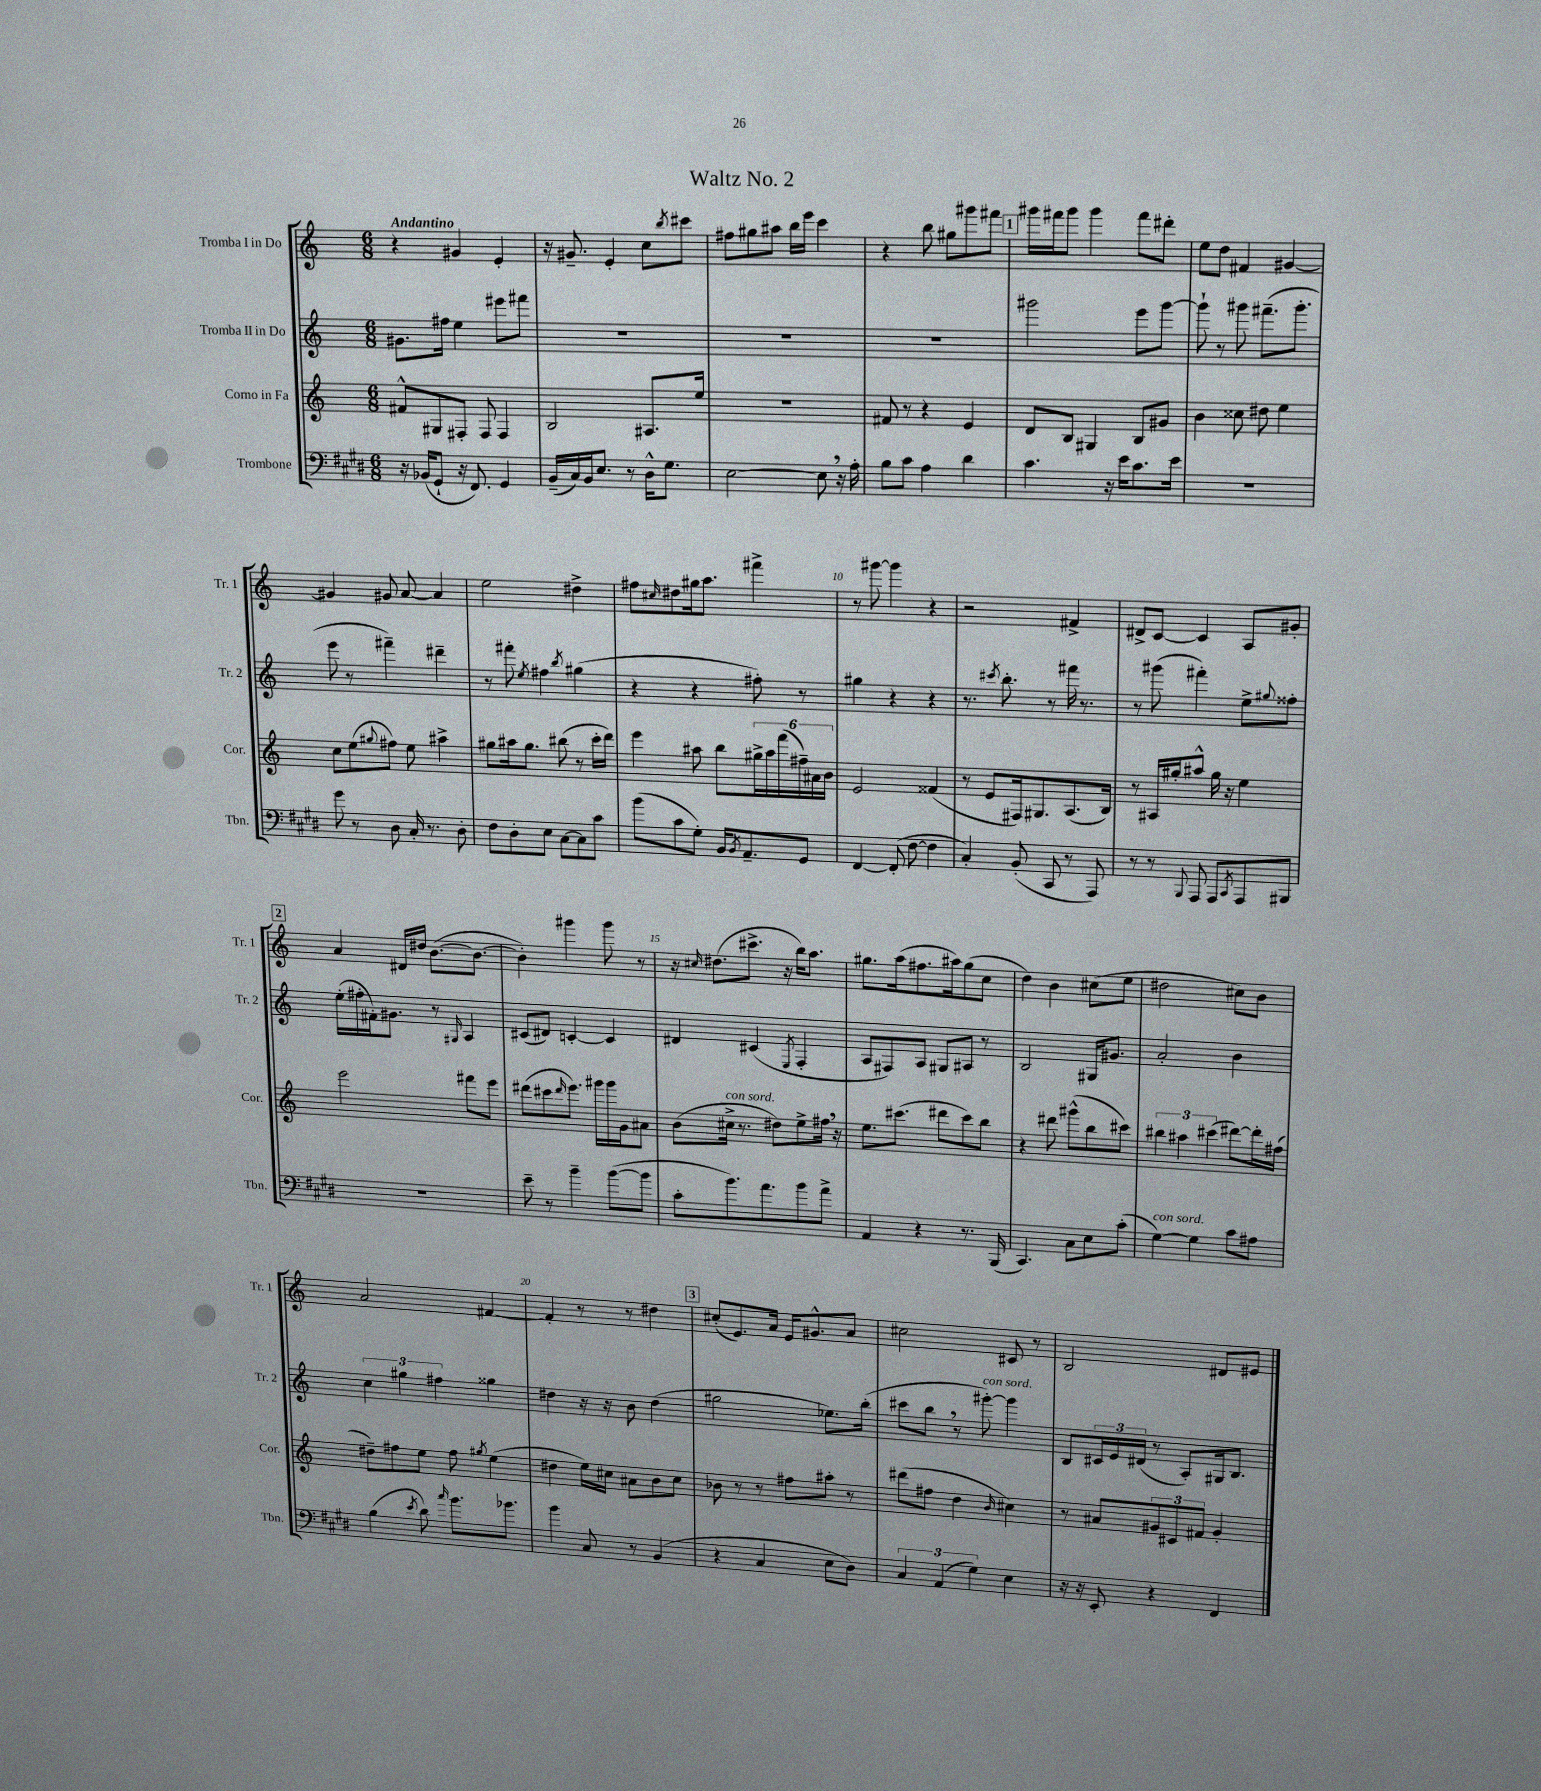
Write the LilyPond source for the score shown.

\header { title = "Waltz No. 2" }
<<
\new StaffGroup <<
\new Staff = "s0" \with { instrumentName = "Tromba I in Do" shortInstrumentName = "Tr. 1" } {
    \clef treble \key c \major \numericTimeSignature \time 6/8 \tempo "Andantino"
    r4 gis'4 e'4-. |
    r16 gis'8.-- e'4-. c''8 \acciaccatura { b''8 } cis'''8 |
    fis''8 gis''8 ais''8 b''16 e'''16 c'''4 |
    r4 b''8 gis''8 gis'''8 fis'''8 |
    \mark \markup { \box "1" } gis'''16 fis'''16 gis'''8 gis'''4 fis'''8 dis'''8-. |
    e''8 d''8 fis'4 gis'4~ |
    gis'4 gis'8 a'8~ a'4 |
    e''2 dis''4-> |
    fis''8 \grace { cis''16 } dis''8 gis''16 a''8. fis'''4-> |
    r8 gis'''8~ gis'''4 r4 |
    r2 fis'4-> |
    dis'8-> c'8~ c'4 a8 gis'8-. |
    \mark \markup { \box "2" } a'4 dis'16 dis''16 b'8.~( b'8.~ |
    b'4-.) gis'''4 gis'''8 r8 |
    r16 \grace { cis''16 } dis''8.( cis'''8.-> r16 b''16) a''8. |
    gis''8. a''16( fis''8. ais''16) gis''8( c''8 |
    d''4) b'4 cis''8( e''8 |
    dis''2 cis''8) b'8 |
    a'2 fis'4~ |
    fis'4-. r8 r8 dis''4 |
    \mark \markup { \box "3" } cis''8-.( e'8.) a'16 e'16 gis'8.-^ a'8 |
    cis''2 cis'8 r8 |
    b2 dis'8 eis'8 \bar "|." |
}
\new Staff = "s1" \with { instrumentName = "Tromba II in Do" shortInstrumentName = "Tr. 2" } {
    \clef treble \key c \major \numericTimeSignature \time 6/8
    gis'8. fis''16 e''4 eis'''8 fis'''8 |
    R2. |
    R2. |
    R2. |
    \mark \markup { \box "1" } gis'''2 e'''8 gis'''8~ |
    gis'''8-! r8 gis'''8 fis'''8.--( gis'''8.-. |
    e'''8 r8 fis'''4--) dis'''4-- |
    r8 fis'''8-. \acciaccatura { e''8 } fis''4 \acciaccatura { b''8 } gis''4( |
    r4 r4 fis''8-.) r8 |
    gis''4 r4 r4 |
    r8. \acciaccatura { cis'''8 } b''8.-. r8 fis'''16 r8. |
    r8 gis'''8( fis'''4-.) e''8-> \appoggiatura { gis''8 } fisis''8-. |
    \mark \markup { \box "2" } e''16-.( fis''16-. fis'16-.) gis'8. r8 \grace { gis16 } a4 |
    cis'8( dis'8) c'4~-. c'4 |
    dis'4 cis'4( \acciaccatura { e8 } f4-. |
    a8 fis8) a8 gis8 ais8 r8 |
    b2 gis16 gis'8. |
    a'2-. b'4 |
    \tuplet 3/2 { c''4 gis''4 fis''4 } gisis''4 |
    dis''4 r16 r16 b'8 dis''4( |
    \mark \markup { \box "3" } gis''2 ees''8.) b''16-.( |
    cis'''8 b''8 \breathe r8 gis'''8~-.^\markup { \italic "con sord." }) gis'''4 |
    b8 \tuplet 3/2 { cis'16 e'16 dis'16( } r8 a8-.) gis16 b8. \bar "|." |
}
\new Staff = "s2" \with { instrumentName = "Corno in Fa" shortInstrumentName = "Cor." } {
    \clef treble \key c \major \numericTimeSignature \time 6/8
    fis'8-^ gis8 fis8-. fis8 fis4 |
    b2 ais8. e''16 |
    R2. |
    fis'8 r8 r4 e'4 |
    \mark \markup { \box "1" } d'8 b8 gis4 b8 gis'8 |
    b'4 cisis''8 dis''8 e''4 |
    c''8 e''8( \appoggiatura { gis''8 } fis''8) e''8 ais''4-> |
    gis''8 ais''16 gis''8. bis''8( r8 c'''16-. d'''16) |
    e'''4 ais''8 b''8 \tuplet 6/4 { gis''16-> ais''16 f'''16( fis''16--) ais'16 b'16 } |
    e'2 fisis'4( |
    r8 e'8 fis16) gis8. a8.( b16) |
    r8 ais16 gis''16-. ais''8-^ gis''16 r16 e''4 |
    \mark \markup { \box "2" } e'''2 fis'''8 e'''8 |
    dis'''8( cis'''8 \grace { dis'''16 } e'''8.) gis'''16 gis'''16 g'16 ais'8 |
    b'8( cis''16->^\markup { \italic "con sord." } r8. dis''8) e''8-> fis''16 \breathe r16 |
    e''8. cis'''8.( dis'''8 cis'''8) b''8 |
    r4 dis'''8 gis'''8-^( b''8 cis'''8) |
    \tuplet 3/2 { bis''4 ais''4 cis'''4( } dis'''8~) dis'''16-. fis''16( |
    dis''8--) fis''8 e''8 fis''8 \acciaccatura { gis''8 } e''4( |
    dis''4 e''16) cis''16 ais'8 b'8 cis''8 |
    \mark \markup { \box "3" } bes'8 r8 r8 fis''8 ais''8-. r8 |
    dis'''8( fis''8 d''4 \grace { b'16 } cis''4) |
    r8 ais'8 \tuplet 3/2 { gis'8 cis'8 fis'8 } gis'4-. \bar "|." |
}
\new Staff = "s3" \with { instrumentName = "Trombone" shortInstrumentName = "Tbn." } {
    \clef bass \key e \major \numericTimeSignature \time 6/8
    r16 bes,16( gis,8-! r16 fis,8.) gis,4 |
    b,16--( cis16) b,16 e8. r8 dis16-^ gis8. |
    e2~ e8 \breathe r16 a16-. |
    b8 cis'8 a4 dis'4 |
    \mark \markup { \box "1" } cis'4. r16 e'16 cis'8. e'16 |
    R2. |
    gis'8 r8 dis8 cis16-. r8. dis8-. |
    fis8 dis8-. e8 cis8~ cis8 cis'8 |
    b'8( cis'8 gis8-.) b,16 \acciaccatura { b,8 } a,8.-- gis,8 |
    fis,4~ fis,8-.( fis8~ fis4 |
    cis4-.) b,8-.( cis,8 r8 a,,8) |
    r8 r8 \appoggiatura { b,,8 } a,,8 a,,8 \acciaccatura { cis,8 } a,,8 bis,,8 |
    \mark \markup { \box "2" } R2. |
    e'8-- r8 b'4-- b'8~( b'8 |
    cis'8-. b'8.) a'8. b'8 a'8-> |
    a,4 r4 r8. b,,16( |
    cis,4.) cis8 e8 cis'8-.( |
    gis4~^\markup { \italic "con sord." }) gis4 cis'8 ais8 |
    b4( \acciaccatura { e'8 } dis'8) \grace { cis''16 } b'8. bes'8. |
    b'4 cis8 r8 b,4( |
    \mark \markup { \box "3" } r4 cis4 e8 dis8) |
    \tuplet 3/2 { cis4 a,4( gis4) } e4 |
    r16 r16 e,8-. r4 fis,4 \bar "|." |
}
>>
>>
\layout { \context { \Score \override BarNumber.break-visibility = ##(#f #t #t) barNumberVisibility = #(every-nth-bar-number-visible 5) } }
